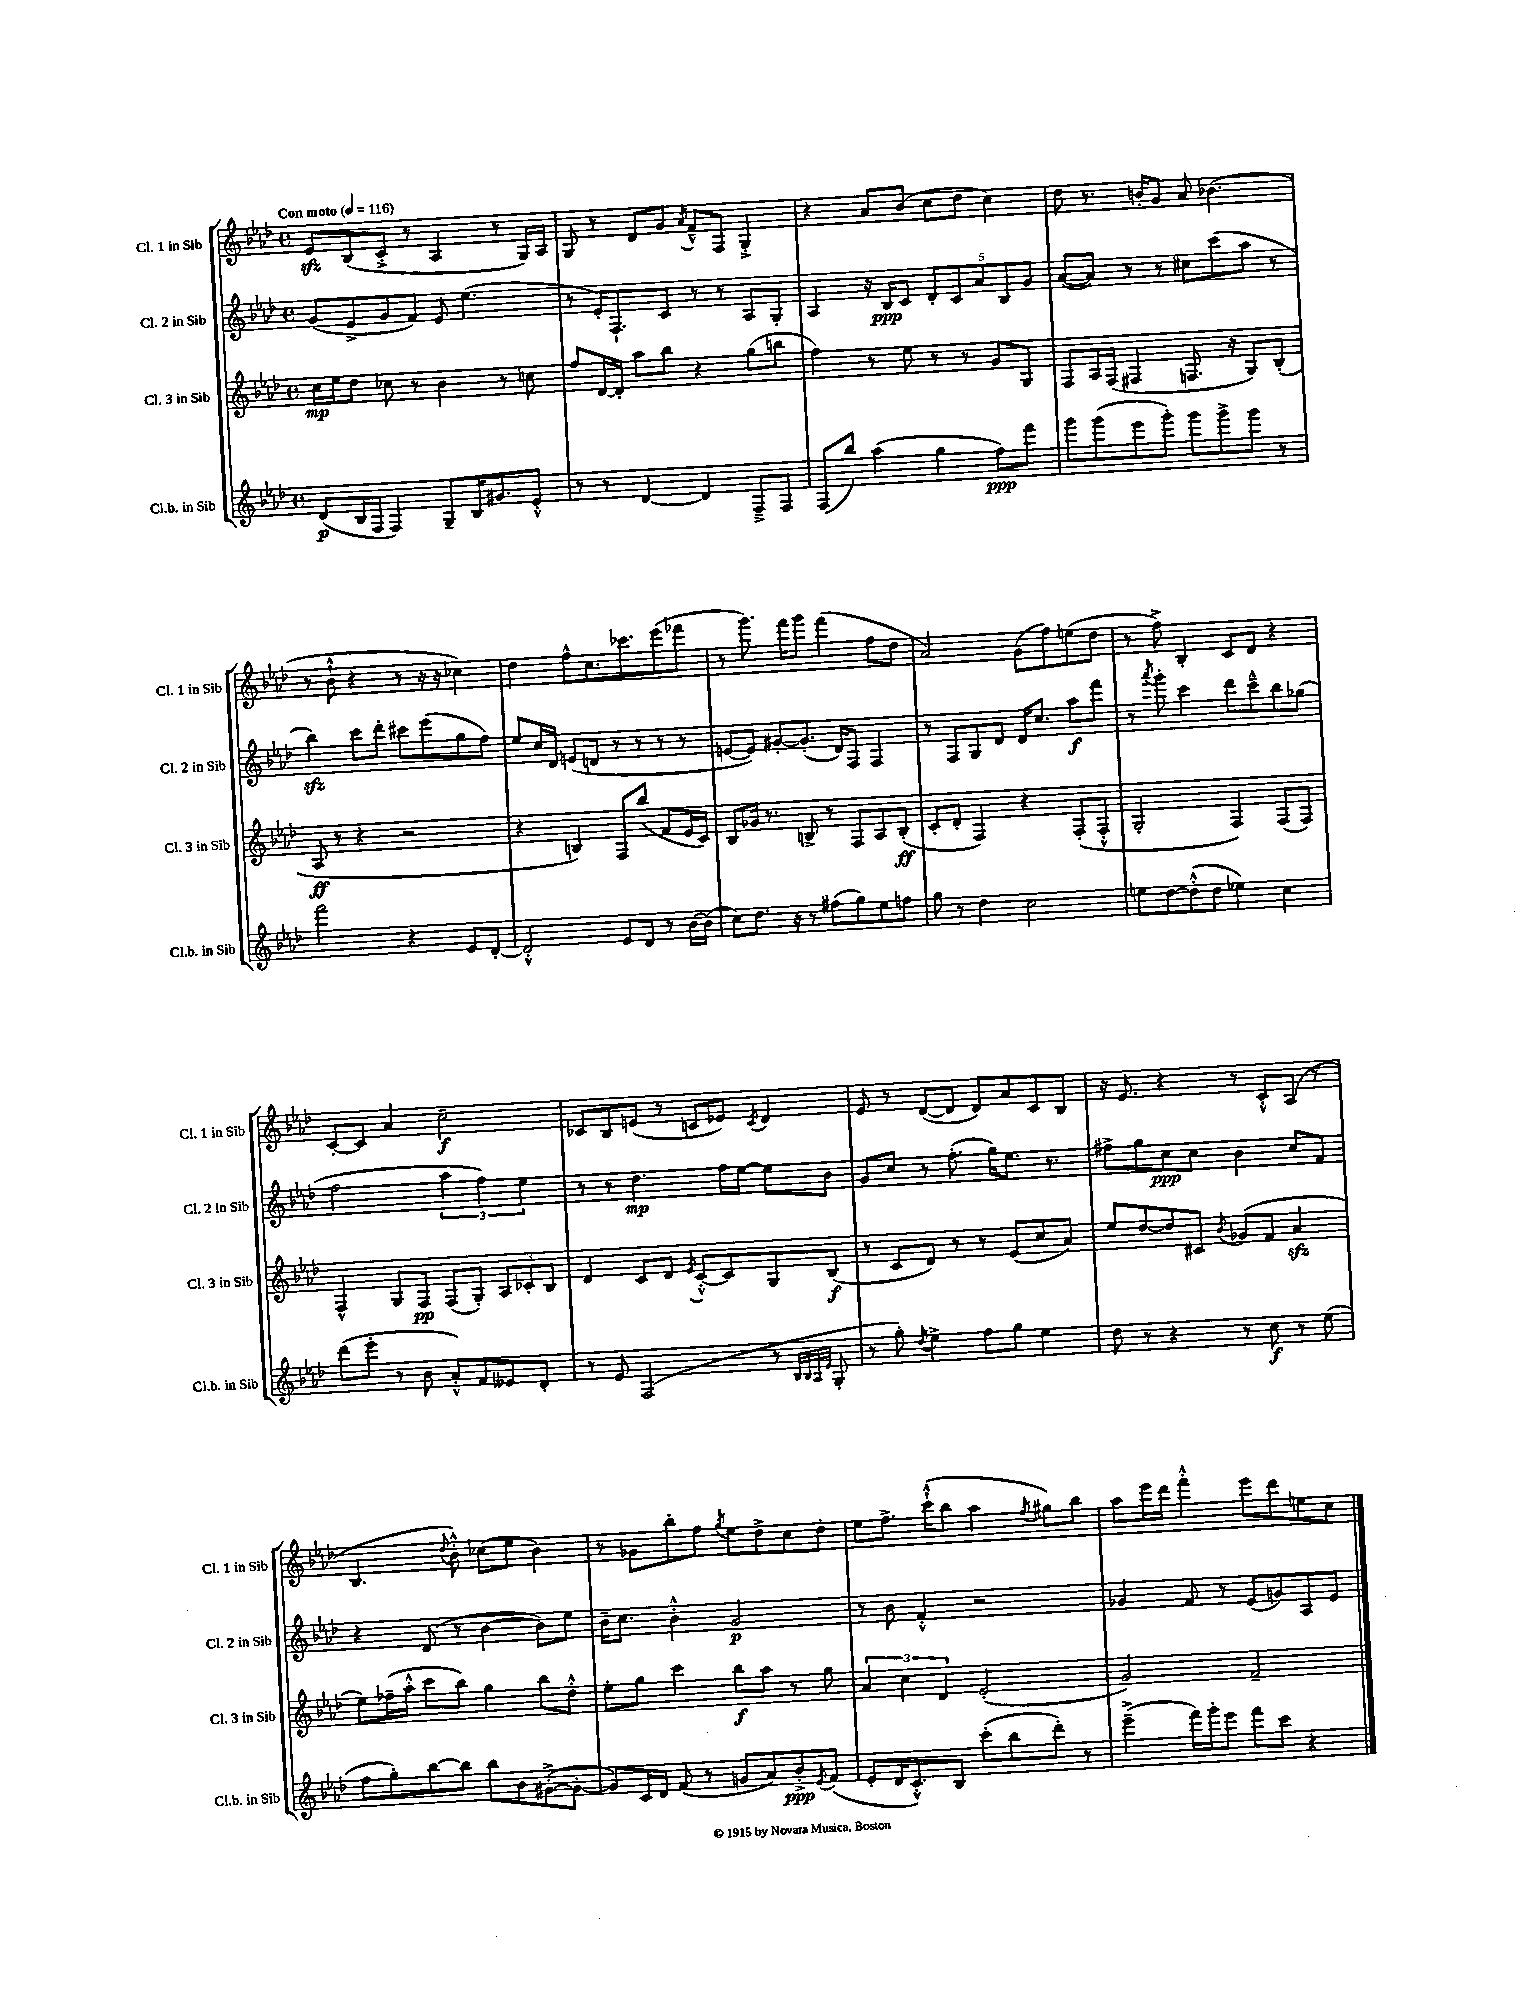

**kern	**kern	**kern	**kern
*staff4	*staff3	*staff2	*staff1
*clefG2	*clefG2	*clefG2	*clefG2
*k[b-e-a-d-]	*k[b-e-a-d-]	*k[b-e-a-d-]	*k[b-e-a-d-]
*M4/4	*M4/4	*M4/4	*M4/4
*met(c)	*met(c)	*met(c)	*met(c)
*MM116	*MM116	*MM116	*MM116
(8d-/L	16cc\LL	(8g/L	8e-/L
.	16ee-\J	.	.
16B-/L	8dd-\J	8e-^/	(8B-/
16F/JJ	.	.	.
4F/)	8cc-\	8g/	8c'^/J
.	8r	8f/J)	8r
8G~/L	4b-\	8e-/	4A-/
16B-/K	.	(4.ee-\	.
8.g#/	.	.	.
.	8r	.	8r
8e-'^^/J	8cc\	.	16G/LL)
.	.	.	16A-/JJ
=	=	=	=
8r	8ff/L	8r	8G/
8r	[16d-/L	16e-'/LK)	8r
.	16d-'/]JJ	8.F`/	.
[4d-/	8aa-\L	.	8d-/L
.	8bb-\J	8c/J	8g/J
.	.	.	8qa-/
4d-/]	4r	8r	8f~^^/L
.	.	8r	8F/J
8F~^/L	(8gg\L	8A-/L	4G'^/
8F/J	8bb\J	8G'/J	.
=	=	=	=
(8F/L	4ff\)	4A-/	4r
8bb-/J)	.	.	.
(4aa-\	8r	16r	8a-/L
.	.	16B-/LK	.
.	8ee-\	8c/J	(8b-/J
4gg\	8r	10d-'/L	8cc\L
.	.	10c/	.
.	8r	.	8dd-\J
.	.	10a-/	.
8ff\L)	8g/L	.	4cc\)
.	.	10B-/	.
8fff\J	8G/J	.	.
.	.	10g/J	.
=	=	=	=
8ggg\L	8F/L	([8a-/L	8dd-\
(8ggg\	16A-/L	8a-/]J)	8.r
.	(16F/JJ	.	.
8eee-\	4F#/	8r	.
.	.	.	16b'/LK
8ggg'\J)	.	8r	8g/J
8ggg\L	8.F/	8cc#\L	8a-/
8ggg^\	.	(8ccc\	(4.b-\
.	16r	.	.
8ggg\J	8G/L)	8aa-\J	.
8r	(8B-'/J	8r	.
=	=	=	=
2fff\	8A-/	4bb-\)	8r
.	8r	.	8b-`^^\
.	4r	8ccc\L	4r
.	.	8ddd-'\J	.
4r	2r	8ccc#\L	8r
.	.	(8eee-\	16r
.	.	.	16r
8e-/L	.	8gg\	4cc-\)
[8d-'/J	.	8ff\J)	.
=	=	=	=
2d-'^^/]	4r	8ee-/L	4dd-\
.	.	16cc/L	.
.	.	16d-/JJ	.
.	4B/)	(8e/L	8ff^^\L
.	.	8d/J	8.cc\
8e-/L	8F/L	8r	.
.	.	.	8.ccc-\
8d-/J	(8bb-/J	8r	.
8r	8f/L	8r	(8eee-\
[16b-\LL	16e-/L	8r	8fff-\J
(16b-\]JJ	16c/JJ)	.	.
=	=	=	=
8cc\L)	8B-/L	[8e/L	8r
8.dd-\J	16g-/Jk	8e/]J)	8.ggg\)
.	8.r	.	.
.	.	[8g#'/L	.
16r	.	.	16fff\LK
8r	8B^/	(8.g#'/]J	8ggg\J
(8ff#\L	8r	.	(4fff\
.	.	16d-/LK)	.
8gg\)	8F/L	8F/J	.
8ee-\	8A-/	4F/	8ff\L
8ff\J	(8B'/J	.	8dd-\J
=	=	=	=
8gg\	8c'/L	8r	2a-/)
8r	8d-'/J	8F/L	.
4dd-\	4F/)	8G/	.
.	.	8d-/J	.
2cc\	4r	16d-/LK	(8g\L
.	.	8.cc/J	.
.	.	.	8ff\)
.	(8F'/L	8aa-\L	(8ee\
.	8F'^^/J	8fff\J	8dd-\J
=	=	=	=
8ee\L	2G'/	8r	8r
.	.	8qaaa-/	.
[8dd-\	.	8ggg'\	8ff^\)
(8dd-'^^\]	.	4ccc\	4B-'/
8dd-\J	.	.	.
4ee-\)	4F/)	8ddd-\L	8c/L
.	.	8ccc~^^\	8d-/J
4cc\	(8F/L	8bb-\	4r
.	8F/J)	(8gg-\J	.
=	=	=	=
(8ddd-\L	4F^^/	2ff\	[8c'/L
8eee-'\J	.	.	8c/]J
8r	8G/L	.	4a-/
8b-\	8F/J	.	.
8a-'^^/L)	(8F/L	6aa-\	2cc~\
8f/	8G'/J)	.	.
.	.	6ff\)	.
8e--/	12A-/L	.	.
.	12c-'/	6ee-\	.
8d-'/J	.	.	.
.	12B-/J	.	.
=	=	=	=
8r	4d-/	8r	8c-/L
8e-/	.	8r	8B-/
(2F/	8c/L	4.dd-\	(8e/J
.	8d-/J	.	8r
.	8qe-/	.	.
.	[8c'^^/L	.	8c/L
.	8c/]	16ff\LL	8e-/J)
.	.	[16ee-\JJ	.
.	.	.	8qc/
8r	8G/	8ee-\]L	4d-/
32qqB-/LLL	.	.	.
32qqB-/	.	.	.
32qqA-/	.	.	.
32qqe-/JJJ	.	.	.
8G'/	(8B-/J	8b-\J	.
=	=	=	=
8r	8r	8g/L	8e-/
8gg'\)	8c/L	8cc/J	8r
8qdd-/	.	.	.
4ee-^\	8d-/J)	8r	([8d-/L
.	8r	(8.ff'\	8d-/]J
8ff\L	8r	.	8d-/L)
.	.	16gg\LK)	.
8gg\J	(8e-/L	8.ee-\J	8a-/
4ee-\	8cc/	.	8c/
.	.	8.r	.
.	8a-/J)	.	8B-/J
=	=	=	=
8dd-\	8ee-/L	8ff#^\L	16r
.	.	.	8.e-/
8r	[8dd-/	8gg\	.
4r	8dd-/]	8cc\	4r
.	8c#/J	8cc\J	.
.	8qb-/	.	.
8r	(8g-/L	4b-\	8r
8cc\	8f/J	.	8c'^^/L
8r	4a-/	8cc/L	(8A-/J
(8ee-\	.	8f/J	8r
=	=	=	=
8ff\L	8ee-\L)	4r	4.B-/
8gg'\)	(16ff-~\L	.	.
.	16aa-'^^\JJ	.	.
[8bb-\	8ccc\L	(8d-/	.
.	.	.	8qqdd-/
8bb-\]J	8bb-\J)	8r	8b-'^^\)
8bb-\L	4gg\	[4b-\	(8cc-\L
8b-\	.	.	8ee-\J
([8g#'^\	8bb-\L	8b-\]L)	4b-\)
8g#'\_J	8dd-'^^\J	8ee-\J	.
=	=	=	=
8g#/]L)	8ee-'\L	16b-~\LK	8r
.	.	8.cc\J	.
16c/L	8gg\J	.	8g-\L
16d-/JJ	.	.	.
(8f/	4ccc\	4b-'^^\	8bb-'\
8r	.	.	8ff\J
.	.	.	8qgg/
8g/L	8bb-\L	2g/	8ee-\L
8a-/)	8aa-\J	.	8dd-^\
8b-'^/	8r	.	8cc\
8qe-/	.	.	.
(8f/J	8gg\	.	8dd-'\J
=	=	=	=
8e-'/L	6a-/	8r	8ee-\L
16d-/K	.	8b-\	8.ff^\J
.	6cc\	.	.
8.c'^^/)	.	.	.
.	.	4f'^^/	.
.	.	.	(16ccc`^^\LK
.	6d-/	.	.
8B-/J	.	.	8bb-\J
(8ccc'\L	(2e-'/	2r	4aa-\
8bb-\	.	.	.
.	.	.	8qff/
8ddd-'\J)	.	.	8gg#\L)
8r	.	.	8bb-\J
=	=	=	=
(4eee-~^\	2g/)	4g-/	8aa-\L
.	.	.	16eee-\L
.	.	.	16ddd-\JJ
16fff\LL)	.	8f/	4fff'^^\
16ggg'\J	.	.	.
8eee-\J	.	8r	.
8fff\L	2f~/	(8e-/L	8eee-\L
8ccc\J	.	8g/)	8ddd-\
4r	.	8A-/	8ee\
.	.	8e-/J	8cc\J
==	==	==	==
*-	*-	*-	*-
